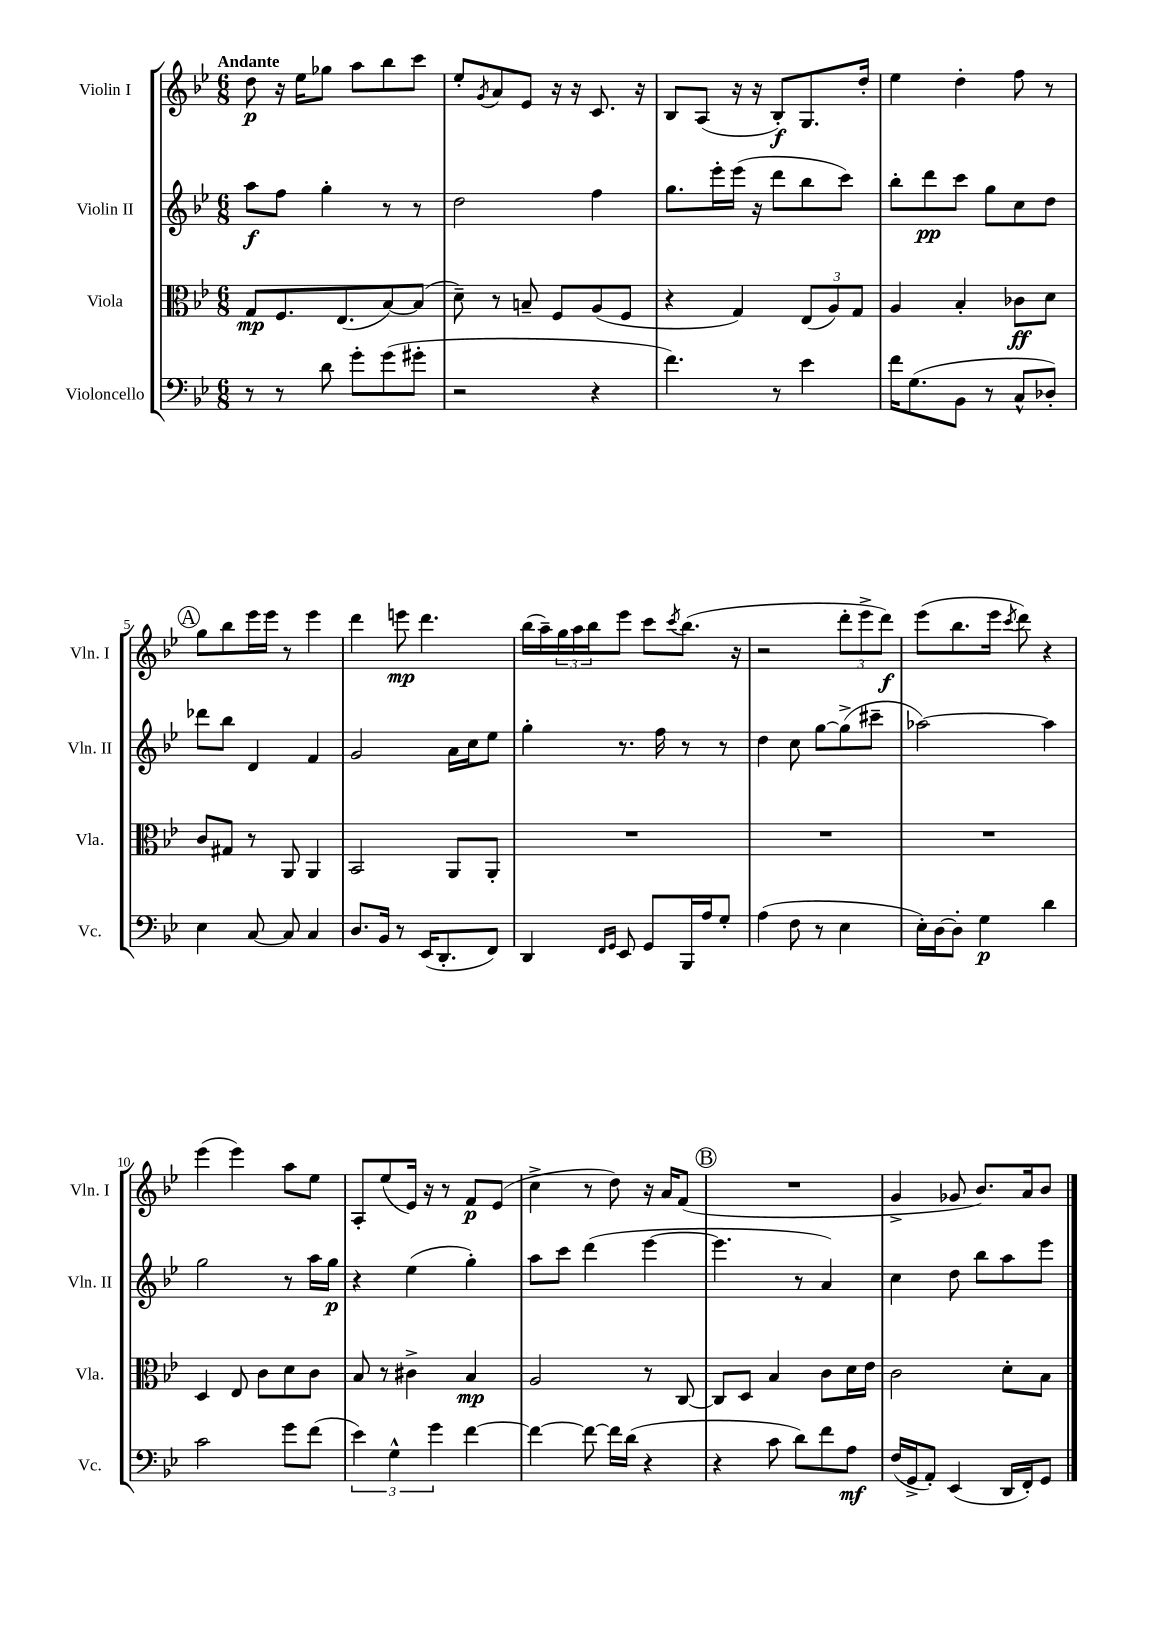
<<
\new StaffGroup <<
\new Staff = "s0" \with { instrumentName = "Violin I" shortInstrumentName = "Vln. I" } {
    \clef treble \key bes \major \numericTimeSignature \time 6/8 \tempo "Andante"
    d''8\p r16 ees''16 ges''8 a''8 bes''8 c'''8 |
    ees''8-. \acciaccatura { g'8 } a'8 ees'8 r16 r16 c'8. r16 |
    bes8 a8( r16 r16 bes8-.\f) g8. d''16-. |
    ees''4 d''4-. f''8 r8 |
    \mark \markup { \circle "A" } g''8 bes''8 ees'''16 ees'''16 r8 ees'''4 |
    d'''4 e'''8\mp d'''4. |
    bes''16( a''16--) \tuplet 3/2 { g''16 a''16 bes''16 } ees'''8 c'''8 \acciaccatura { c'''8 } bes''8.( r16 |
    r2 \tuplet 3/2 { d'''8-. ees'''8-> d'''8\f) } |
    ees'''8( bes''8. ees'''16 \acciaccatura { c'''8 } d'''8) r4 |
    ees'''4( ees'''4) a''8 ees''8 |
    a8-. ees''8( ees'16) r16 r8 f'8\p ees'8( |
    c''4-> r8 d''8) r16 a'16 f'8( |
    \mark \markup { \circle "B" } R2. |
    g'4-> ges'8 bes'8.) a'16 bes'8 \bar "|." |
}
\new Staff = "s1" \with { instrumentName = "Violin II" shortInstrumentName = "Vln. II" } {
    \clef treble \key bes \major \numericTimeSignature \time 6/8
    a''8\f f''8 g''4-. r8 r8 |
    d''2 f''4 |
    g''8. ees'''16-. ees'''16( r16 d'''8 bes''8 c'''8) |
    bes''8-. d'''8\pp c'''8 g''8 c''8 d''8 |
    \mark \markup { \circle "A" } des'''8 bes''8 d'4 f'4 |
    g'2 a'16 c''16 ees''8 |
    g''4-. r8. f''16 r8 r8 |
    d''4 c''8 g''8~ g''8->( cis'''8-- |
    aes''2~) aes''4 |
    g''2 r8 a''16 g''16\p |
    r4 ees''4( g''4-.) |
    a''8 c'''8 d'''4( ees'''4~ |
    \mark \markup { \circle "B" } ees'''4. r8 a'4) |
    c''4 d''8 bes''8 a''8 ees'''8 \bar "|." |
}
\new Staff = "s2" \with { instrumentName = "Viola" shortInstrumentName = "Vla." } {
    \clef alto \key bes \major \numericTimeSignature \time 6/8
    g8\mp f8. ees8.( bes8~) bes8( |
    d'8--) r8 b8-- f8 a8( f8 |
    r4 g4) \tuplet 3/2 { ees8( a8) g8 } |
    a4 bes4-. ces'8\ff d'8 |
    \mark \markup { \circle "A" } c'8 gis8 r8 a,8 a,4 |
    bes,2 a,8 a,8-. |
    R2. |
    R2. |
    R2. |
    d4 ees8 c'8 d'8 c'8 |
    bes8 r8 cis'4-> bes4\mp |
    a2 r8 c8~ |
    \mark \markup { \circle "B" } c8 d8 bes4 c'8 d'16 ees'16 |
    c'2 d'8-. bes8 \bar "|." |
}
\new Staff = "s3" \with { instrumentName = "Violoncello" shortInstrumentName = "Vc." } {
    \clef bass \key bes \major \numericTimeSignature \time 6/8
    r8 r8 d'8 g'8-. g'8( gis'8-. |
    r2 r4 |
    f'4.) r8 ees'4 |
    f'16 g8.( bes,8 r8 c8-^ des8-.) |
    \mark \markup { \circle "A" } ees4 c8~ c8 c4 |
    d8. bes,16 r8 ees,16( d,8.-. f,8) |
    d,4 \grace { f,16 g,16 } ees,8 g,8 bes,,16 a16 g8-. |
    a4( f8 r8 ees4 |
    ees16-.) d16~ d8-. g4\p d'4 |
    c'2 g'8 f'8( |
    \tuplet 3/2 { ees'4) g4-^ g'4 } f'4~ |
    f'4~ f'8~ f'16 d'16( r4 |
    \mark \markup { \circle "B" } r4 c'8 d'8) f'8 a8\mf |
    f16( g,16-> a,8-.) ees,4( d,16 f,16-.) g,8 \bar "|." |
}
>>
>>
